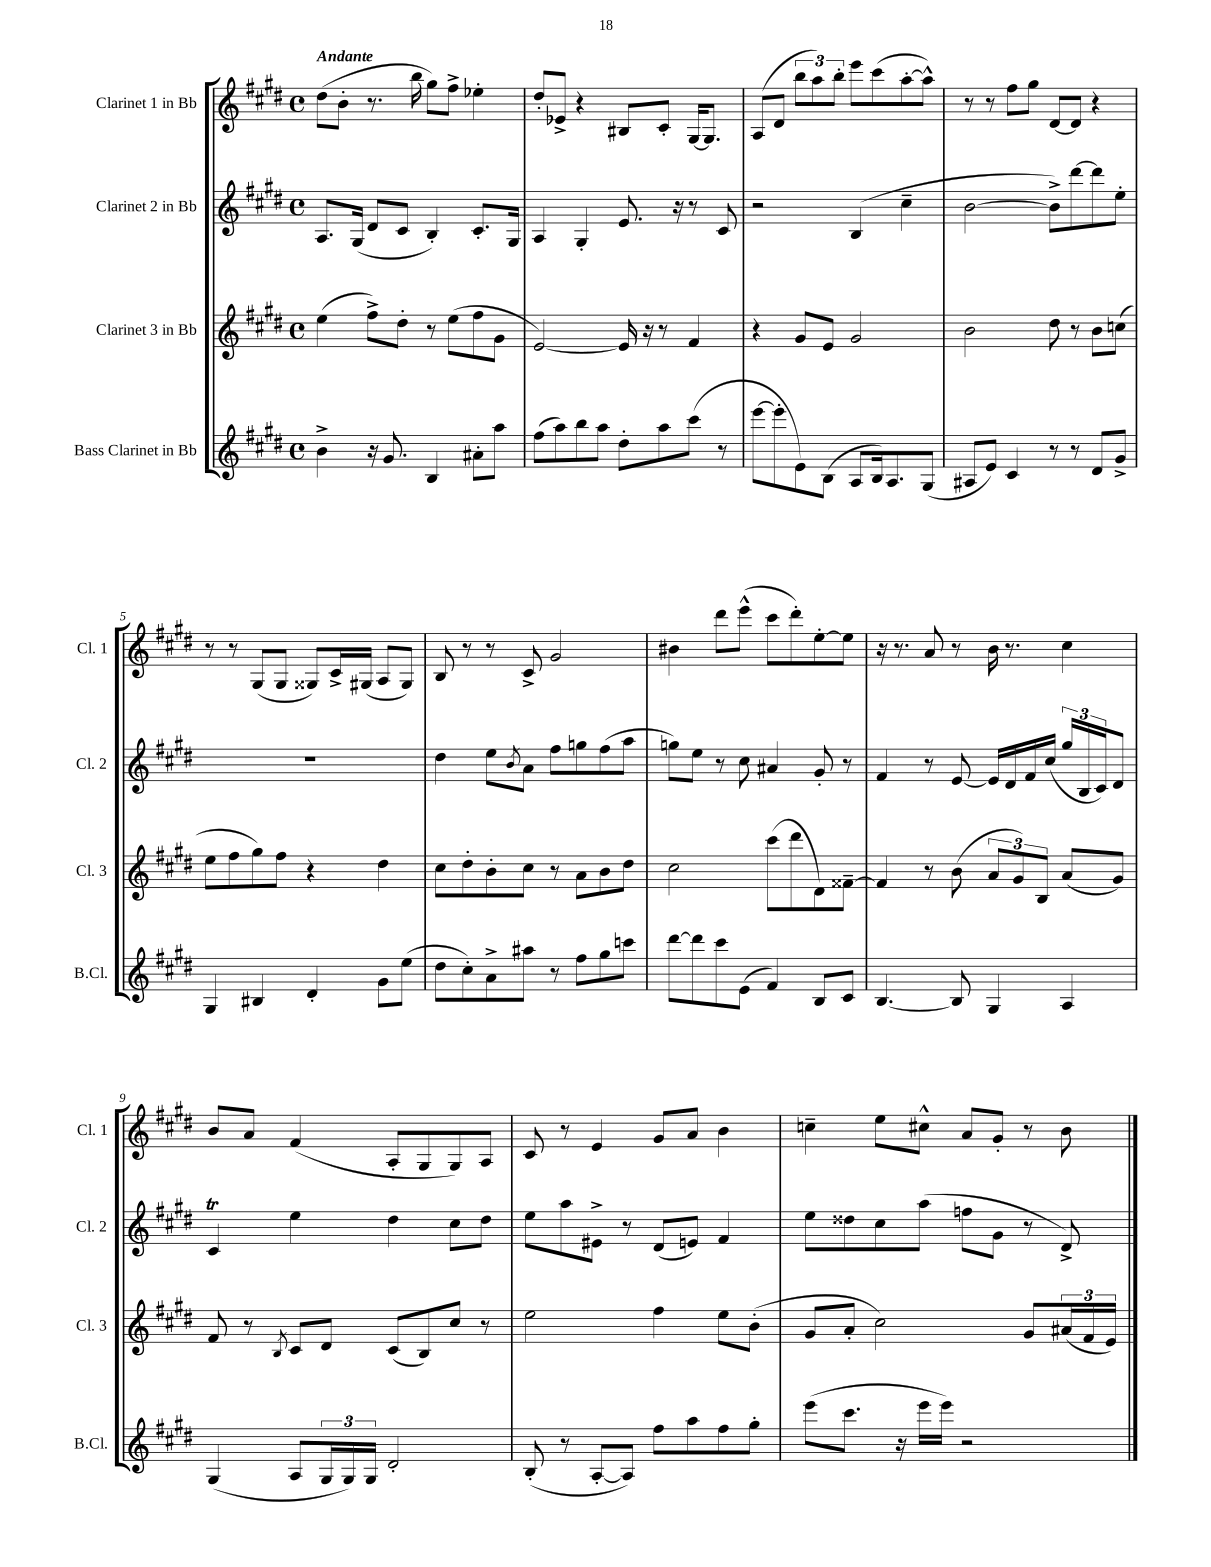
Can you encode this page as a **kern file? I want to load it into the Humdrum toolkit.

**kern	**kern	**kern	**kern
*part4	*part3	*part2	*part1
*staff4	*staff3	*staff2	*staff1
*I"Bass Clarinet in Bb	*I"Clarinet 3 in Bb	*I"Clarinet 2 in Bb	*I"Clarinet 1 in Bb
*I'B.Cl.	*I'Cl. 3	*I'Cl. 2	*I'Cl. 1
*clefG2	*clefG2	*clefG2	*clefG2
*k[f#c#g#d#]	*k[f#c#g#d#]	*k[f#c#g#d#]	*k[f#c#g#d#]
*M4/4	*M4/4	*M4/4	*M4/4
*met(c)	*met(c)	*met(c)	*met(c)
=1	=1	=1	=1
!	!	!	!LO:TX:a:B:t=Andante
4b^\	(4ee\	8.A/L	(8dd#\L
.	.	.	8b'\J
.	.	(16G#/Jk	.
16r	8ff#^\L)	8d#/L	8.r
8.g#/	.	.	.
.	8dd#'\J	8c#/J	.
.	.	.	16bb\
4B/	8r	4B'/)	8gg#\L)
.	(8ee\L	.	8ff#^\J
8a#X'\L	8ff#\	8.c#'/L	4ee-X'\
8aa\J	8g#\J	.	.
.	.	16G#/Jk	.
=2	=2	=2	=2
(8ff#\L	[2e/)	4A/	8dd#'/L
8aa\)	.	.	8e-X^/J
8bb\	.	4G#'/	4r
8aa\J	.	.	.
8dd#'\L	16e/]	8.e/	8B#X/L
.	16r	.	.
8aa\	8r	.	8c#'/J
.	.	16r	.
(8ccc#\J	4f#/	8r	[16G#/KL
.	.	.	8.G#/J]
8r	.	8c#/	.
=3	=3	=3	=3
[8eee\L	4r	2r	(8A/L
8eee'\]	.	.	8d#/J
8e\)	8g#/L	.	12bb\L
.	.	.	12aa\)
(8B\J	8e/J	.	.
.	.	.	12bb'\J
8A/L	2g#/	(4B/	8eee\L
16B/k)	.	.	(8ccc#\
8.A/	.	.	.
.	.	4cc#~\	[8aa'\
(8G#/J	.	.	8aa^^\J])
=4	=4	=4	=4
8A#X/L	2b\	[2b\	8r
8e/J)	.	.	8r
4c#/	.	.	8ff#\L
.	.	.	8gg#\J
8r	8dd#\	8b^\L])	[8d#/L
8r	8r	[8ddd#\	8d#/J]
8d#/L	8b\L	8ddd#\]	4r
8g#^/J	(8ccn\J	8ee'\J	.
!!LO:LB:g=z
=5	=5	=5	=5
4G#/	8ee\L	1r	8r
.	8ff#\	.	8r
4B#X/	8gg#\)	.	(8G#/L
.	8ff#\J	.	8G#/J
4d#'/	4r	.	8G##X/L)
.	.	.	16c#^/L
.	.	.	(16G#X/JJ
8g#\L	4dd#\	.	8A/L
(8ee\J	.	.	8G#/J)
=6	=6	=6	=6
8dd#\L	8cc#\L	4dd#\	8B/
8cc#'\)	8dd#'\	.	8r
8a^\	8b'\	8ee\L	8r
.	.	8qb/	.
8aa#X\J	8cc#\J	8a\J	8c#^/
8r	8r	8ff#\L	2g#/
8ff#\L	8a\L	8ggn\	.
8gg#\	8b\	(8ff#\	.
8cccn\J	8dd#\J	8aa\J	.
=7	=7	=7	=7
[8ddd#\L	2cc#\	8ggn\L)	4b#X\
8ddd#\]	.	8ee\J	.
8ccc#\	.	8r	8ddd#\L
(8e\J	.	8cc#\	(8eee^^\J
4f#/)	(8ccc#\L	4a#X/	8ccc#\L
.	8ddd#\	.	8ddd#'\)
8B/L	8d#\)	8g#'/	[8ee'\
8c#/J	[8f##X~\J	8r	8ee\J]
=8	=8	=8	=8
[4.B/	4f##/]	4f#/	16r
.	.	.	8.r
.	8r	8r	8a/
8B/]	(8b\	[8e/	8r
4G#/	12a/L	16e/LL]	16b\
.	.	16d#/	8.r
.	12g#/)	.	.
.	.	16f#/	.
.	12B/J	.	.
.	.	(16cc#/JJ	.
4A/	(8a/L	24gg#/LL	4cc#\
.	.	24B/	.
.	.	24c#/J)	.
.	8g#/J)	8d#/J	.
!!LO:LB:g=z
=9	=9	=9	=9
(4G#/	8f#/	4c#T/	8b/L
.	8r	.	8a/J
.	8qB/	.	.
8A/L	8c#/L	4ee\	(4f#/
24G#/L	8d#/J	.	.
24G#/)	.	.	.
24G#/JJ	.	.	.
2d#'/	(8c#/L	4dd#\	8A'/L
.	8B/)	.	8G#/
.	8cc#/J	8cc#\L	8G#/)
.	8r	8dd#\J	8A/J
=10	=10	=10	=10
(8B'/	2ee\	8ee\L	8c#/
8r	.	8aa\	8r
[8A'/L	.	8e#X^\J	4e/
8A/J])	.	8r	.
8ff#\L	4ff#\	(8d#/L	8g#/L
8aa\	.	8en/J)	8a/J
8ff#\	8ee\L	4f#/	4b\
8gg#'\J	(8b'\J	.	.
=11	=11	=11	=11
(8eee\L	8g#/L	8ee\L	4ccn~\
8.ccc#\J	8a'/J	8dd##X\	.
.	2cc#\)	8cc#\	8ee\L
16r	.	.	.
16eee\LL	.	(8aa\J	8cc#X^^\J
16eee\JJ)	.	.	.
2r	.	8ffn\L	8a/L
.	.	8g#\J	8g#'/J
.	8g#/L	8r	8r
.	(24a#X/L	8d#^/)	8b\
.	24f#/	.	.
.	24e/JJ)	.	.
==	==	==	==
*-	*-	*-	*-
